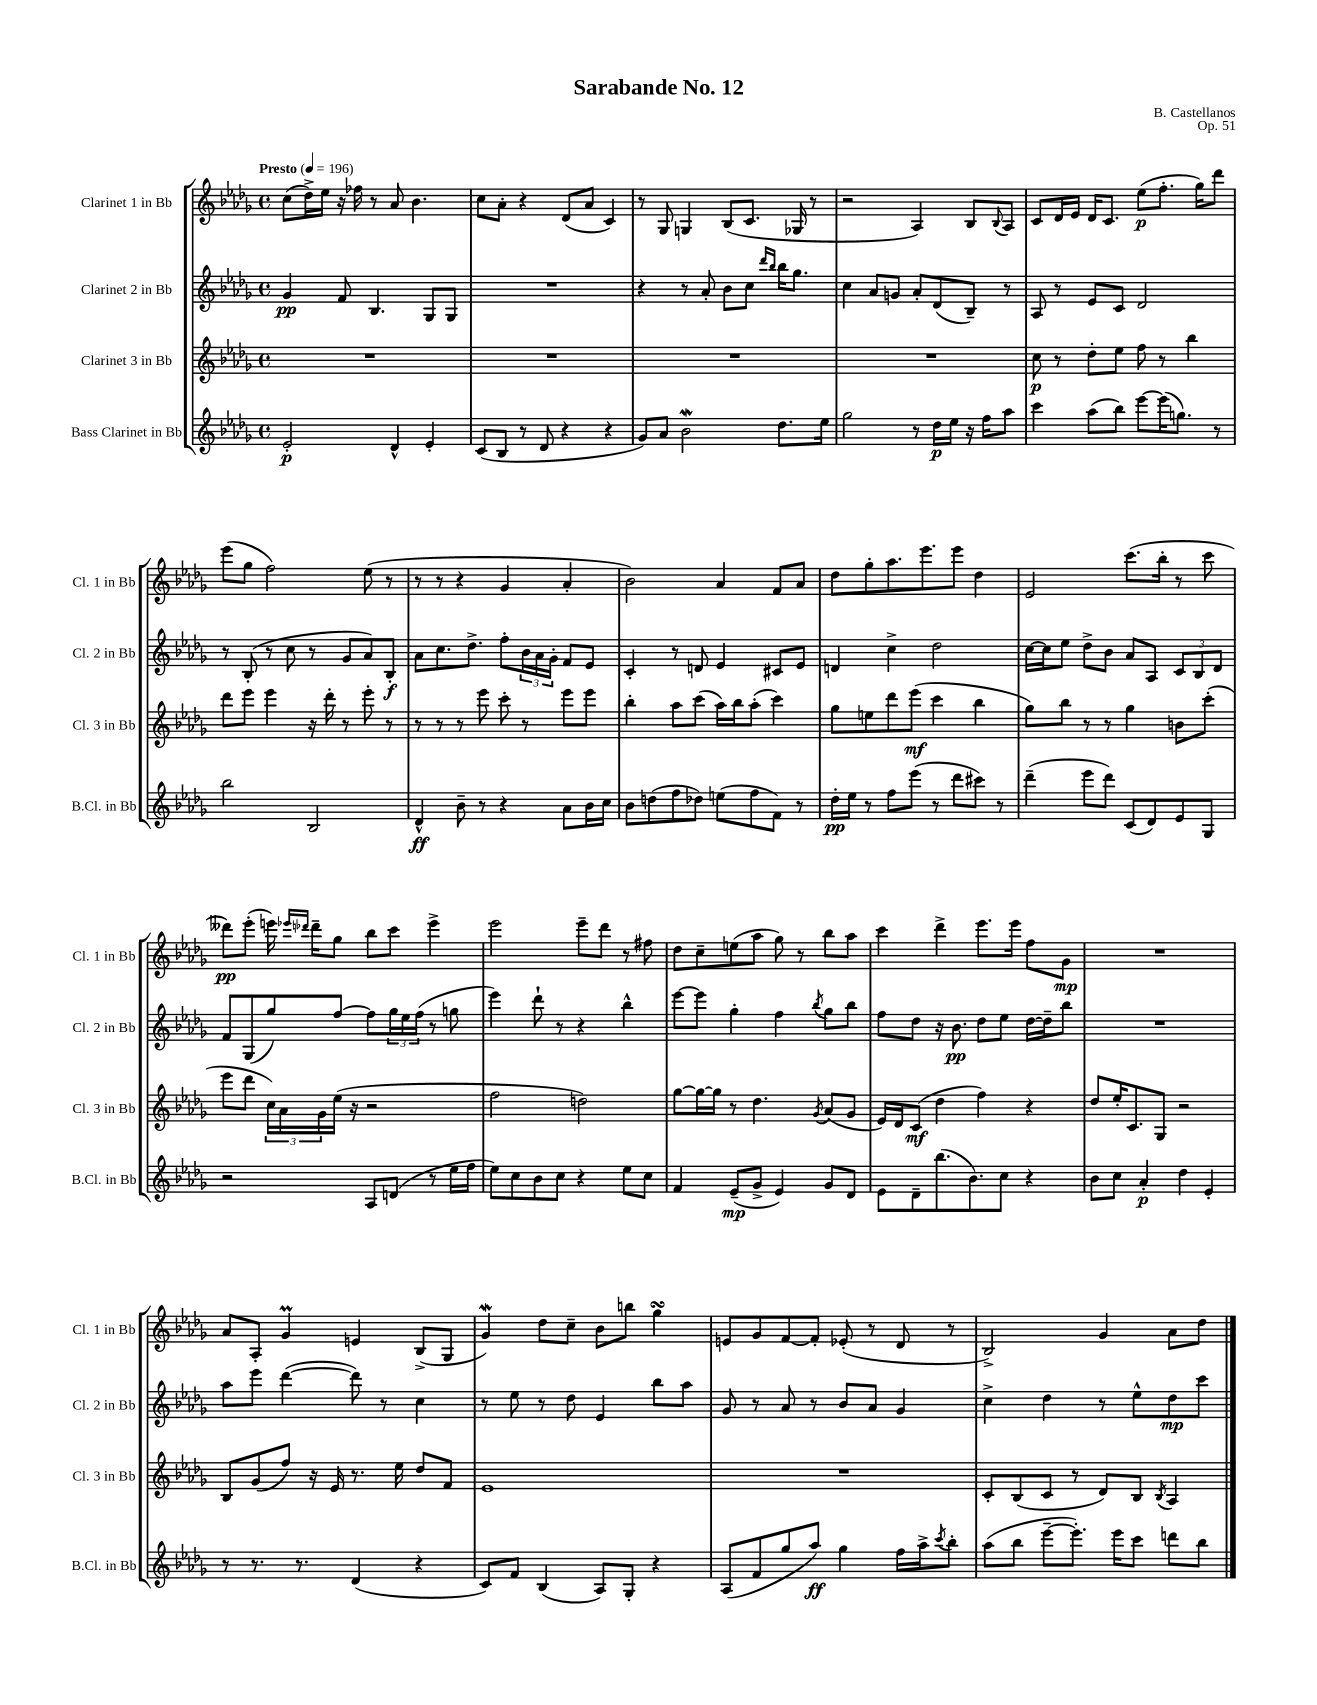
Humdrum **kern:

**kern	**kern	**kern	**kern
*staff4	*staff3	*staff2	*staff1
*clefG2	*clefG2	*clefG2	*clefG2
*k[b-e-a-d-g-]	*k[b-e-a-d-g-]	*k[b-e-a-d-g-]	*k[b-e-a-d-g-]
*M4/4	*M4/4	*M4/4	*M4/4
*met(c)	*met(c)	*met(c)	*met(c)
*MM196	*MM196	*MM196	*MM196
2e-'	1r	4g-	(8cc
.	.	.	16dd-^)
.	.	.	16ee-
.	.	8f	16r
.	.	.	16ff-
.	.	4.B-	8r
4d-^^	.	.	8a-
.	.	.	4.b-
4e-'	.	8G-	.
.	.	8G-	.
=	=	=	=
(8c	1r	1r	8cc
8B-	.	.	8a-'
8r	.	.	4r
8d-	.	.	.
4r	.	.	(8d-
.	.	.	8a-
4r	.	.	4c)
=	=	=	=
8g-)	1r	4r	8r
8a-	.	.	8G-
2b-	.	8r	4G
.	.	8a-'	.
.	.	8b-	(8B-
.	.	8cc	8.c
.	.	16qqddd-	.
.	.	16qqbb-	.
8.dd-	.	16bb-	.
.	.	8.gg-	16G-
.	.	.	8r
16ee-	.	.	.
=	=	=	=
2gg-	1r	4cc	2r
.	.	8a-	.
.	.	8g	.
8r	.	8a-'	4A-)
16dd-	.	(8d-	.
16ee-	.	.	.
16r	.	8B-~)	8B-
16ff	.	.	.
.	.	.	8qqB-
8aa-	.	8r	8A-
=	=	=	=
4ccc	8cc	8A-	8c
.	8r	8r	16d-
.	.	.	16e-
(8aa-	8dd-'	8e-	16d-
.	.	.	8.c
8bb-)	8ee-	8c	.
[8eee-	8ff	2d-	(8ee-
(16eee-]	8r	.	8.ff'
8.gg)	.	.	.
.	4bb-	.	.
.	.	.	16gg-)
8r	.	.	8ddd-
=	=	=	=
2bb-	8ddd-	8r	(8eee-
.	8eee-	(8B-'	8gg-
.	4eee-	8r	2ff)
.	.	8cc	.
2B-	16r	8r	.
.	16ddd-'	.	.
.	8r	8g-	.
.	8eee-'	8a-)	(8ee-
.	8r	8B-'	8r
=	=	=	=
4d-^^	8r	8a-	8r
.	8r	8.cc	8r
8b-~	8r	.	4r
.	.	8.dd-^	.
8r	8eee-	.	.
4r	8ccc'	8ff'	4g-
.	8r	24b-	.
.	.	24a-	.
.	.	24g-'	.
8a-	8eee-	8f	4a-'
16b-	8eee-	8e-	.
16cc	.	.	.
=	=	=	=
8b-	4bb-'	4c'	2b-)
(8dd	.	.	.
8ff	8aa-	8r	.
8dd-)	(8ccc	8d	.
(8ee	16aa-)	4e-	4a-
.	16bb-	.	.
8ff	(8aa-'	.	.
8f)	4ccc)	8c#	8f
8r	.	8e-	8a-
=	=	=	=
16dd-'	8gg-	4d	8dd-
16ee-	.	.	.
8r	8ee	.	8gg-'
8ff	8ddd-	4cc^	8.aa-
(8eee-	(8eee-	.	.
.	.	.	8.eee-
8r	4ccc	2dd-	.
8ddd-	.	.	8eee-
8ccc#)	4bb-	.	4dd-
8r	.	.	.
=	=	=	=
(4ddd-~	8gg-)	[16cc	2e-
.	.	16cc]	.
.	8bb-	8ee-	.
8eee-	8r	8dd-^	.
8ddd-)	8r	8b-	.
(8c	4gg-	8a-	(8.ccc
8d-)	.	8A-	.
.	.	.	16bb-'
8e-	8b	12c	8r
.	.	12B-	.
8G-	(8ccc'	.	8ccc
.	.	12d-	.
=	=	=	=
2r	8eee-	8f	8ddd--)
.	8ddd-	(8G-	(8eee-'
.	24cc)	8gg-)	16eee)
.	24a-	.	.
.	.	.	16qqeee-
.	.	.	16qqddd-
.	.	.	16ddd-~
.	24g-	.	.
.	(16ee-	[8ff	8gg-
.	16r	.	.
8A-	2r	8ff]	8bb-
(8d	.	24gg-	8ccc
.	.	24ee-	.
.	.	(24ff	.
8r	.	8r	4eee-^
16ee-	.	8gg	.
16ff	.	.	.
=	=	=	=
8ee-)	2ff	4eee-)	2eee-
8cc	.	.	.
8b-	.	8ddd-`	.
8cc	.	8r	.
4r	2dd)	4r	8eee-~
.	.	.	8ddd-
8ee-	.	4bb-^^	8r
8cc	.	.	8ff#
=	=	=	=
4f	[8gg-	[8eee-	8dd-
.	16gg-_	8eee-]	8cc~
.	16gg-]	.	.
(8e-~	8r	4gg-'	(8ee
8g-^	4.dd-	.	8aa-
4e-)	.	4ff	8gg-)
.	.	.	8r
.	8qg-	8qbb-	.
8g-	(8a-	8gg-	8bb-
8d-	8g-	8bb-	8aa-
=	=	=	=
8e-	16e-)	8ff	4ccc
.	16d-	.	.
8d-~	(8c	8dd-	.
(8.bb-	4dd-	16r	4ddd-^
.	.	8.b-	.
8.b-)	.	.	.
.	4ff)	8dd-	8.eee-
8cc	.	8ee-	.
.	.	.	16eee-
4r	4r	[16dd-	8ff
.	.	16dd-~]	.
.	.	8bb-	8g-
=	=	=	=
8b-	8dd-	1r	1r
8cc	16ee-'	.	.
.	8.c	.	.
4a-'	.	.	.
.	8G-	.	.
4dd-	2r	.	.
4e-'	.	.	.
=	=	=	=
8r	8B-	8aa-	8a-
8.r	(8g-	8eee-	8A-'
.	8ff)	([4ddd-	4g-
8.r	.	.	.
.	16r	.	.
.	16e-	.	.
(4d-	8.r	8ddd-])	4e
.	.	8r	.
.	16ee-	.	.
4r	8dd-	4cc	(8B-^
.	8f	.	8G-
=	=	=	=
8c)	1e-	8r	4g-)
8f	.	8ee-	.
(4B-	.	8r	8dd-
.	.	8dd-	8cc~
8A-)	.	4e-	8b-
8G-'	.	.	8bb
4r	.	8bb-	4gg-
.	.	8aa-	.
=	=	=	=
(8A-	1r	8g-	8e
8f	.	8r	8g-
8gg-	.	8a-	[8f
8aa-)	.	8r	8f']
4gg-	.	8b-	(8e-'
.	.	8a-	8r
16ff	.	4g-	8d-
16aa-^	.	.	.
8qccc	.	.	.
8bb-'	.	.	8r
=	=	=	=
(8aa-	8c'	4cc^	2B-^)
8bb-	(8B-	.	.
[8eee-~	8c	4dd-	.
8.eee-'])	8r	.	.
.	8d-)	8r	4g-
16eee-	.	.	.
8ccc	8B-	8ee-^^	.
.	8qB-	.	.
8ddd	4A-	8dd-	8a-
8bb-	.	8ccc	8dd-
==	==	==	==
*-	*-	*-	*-
